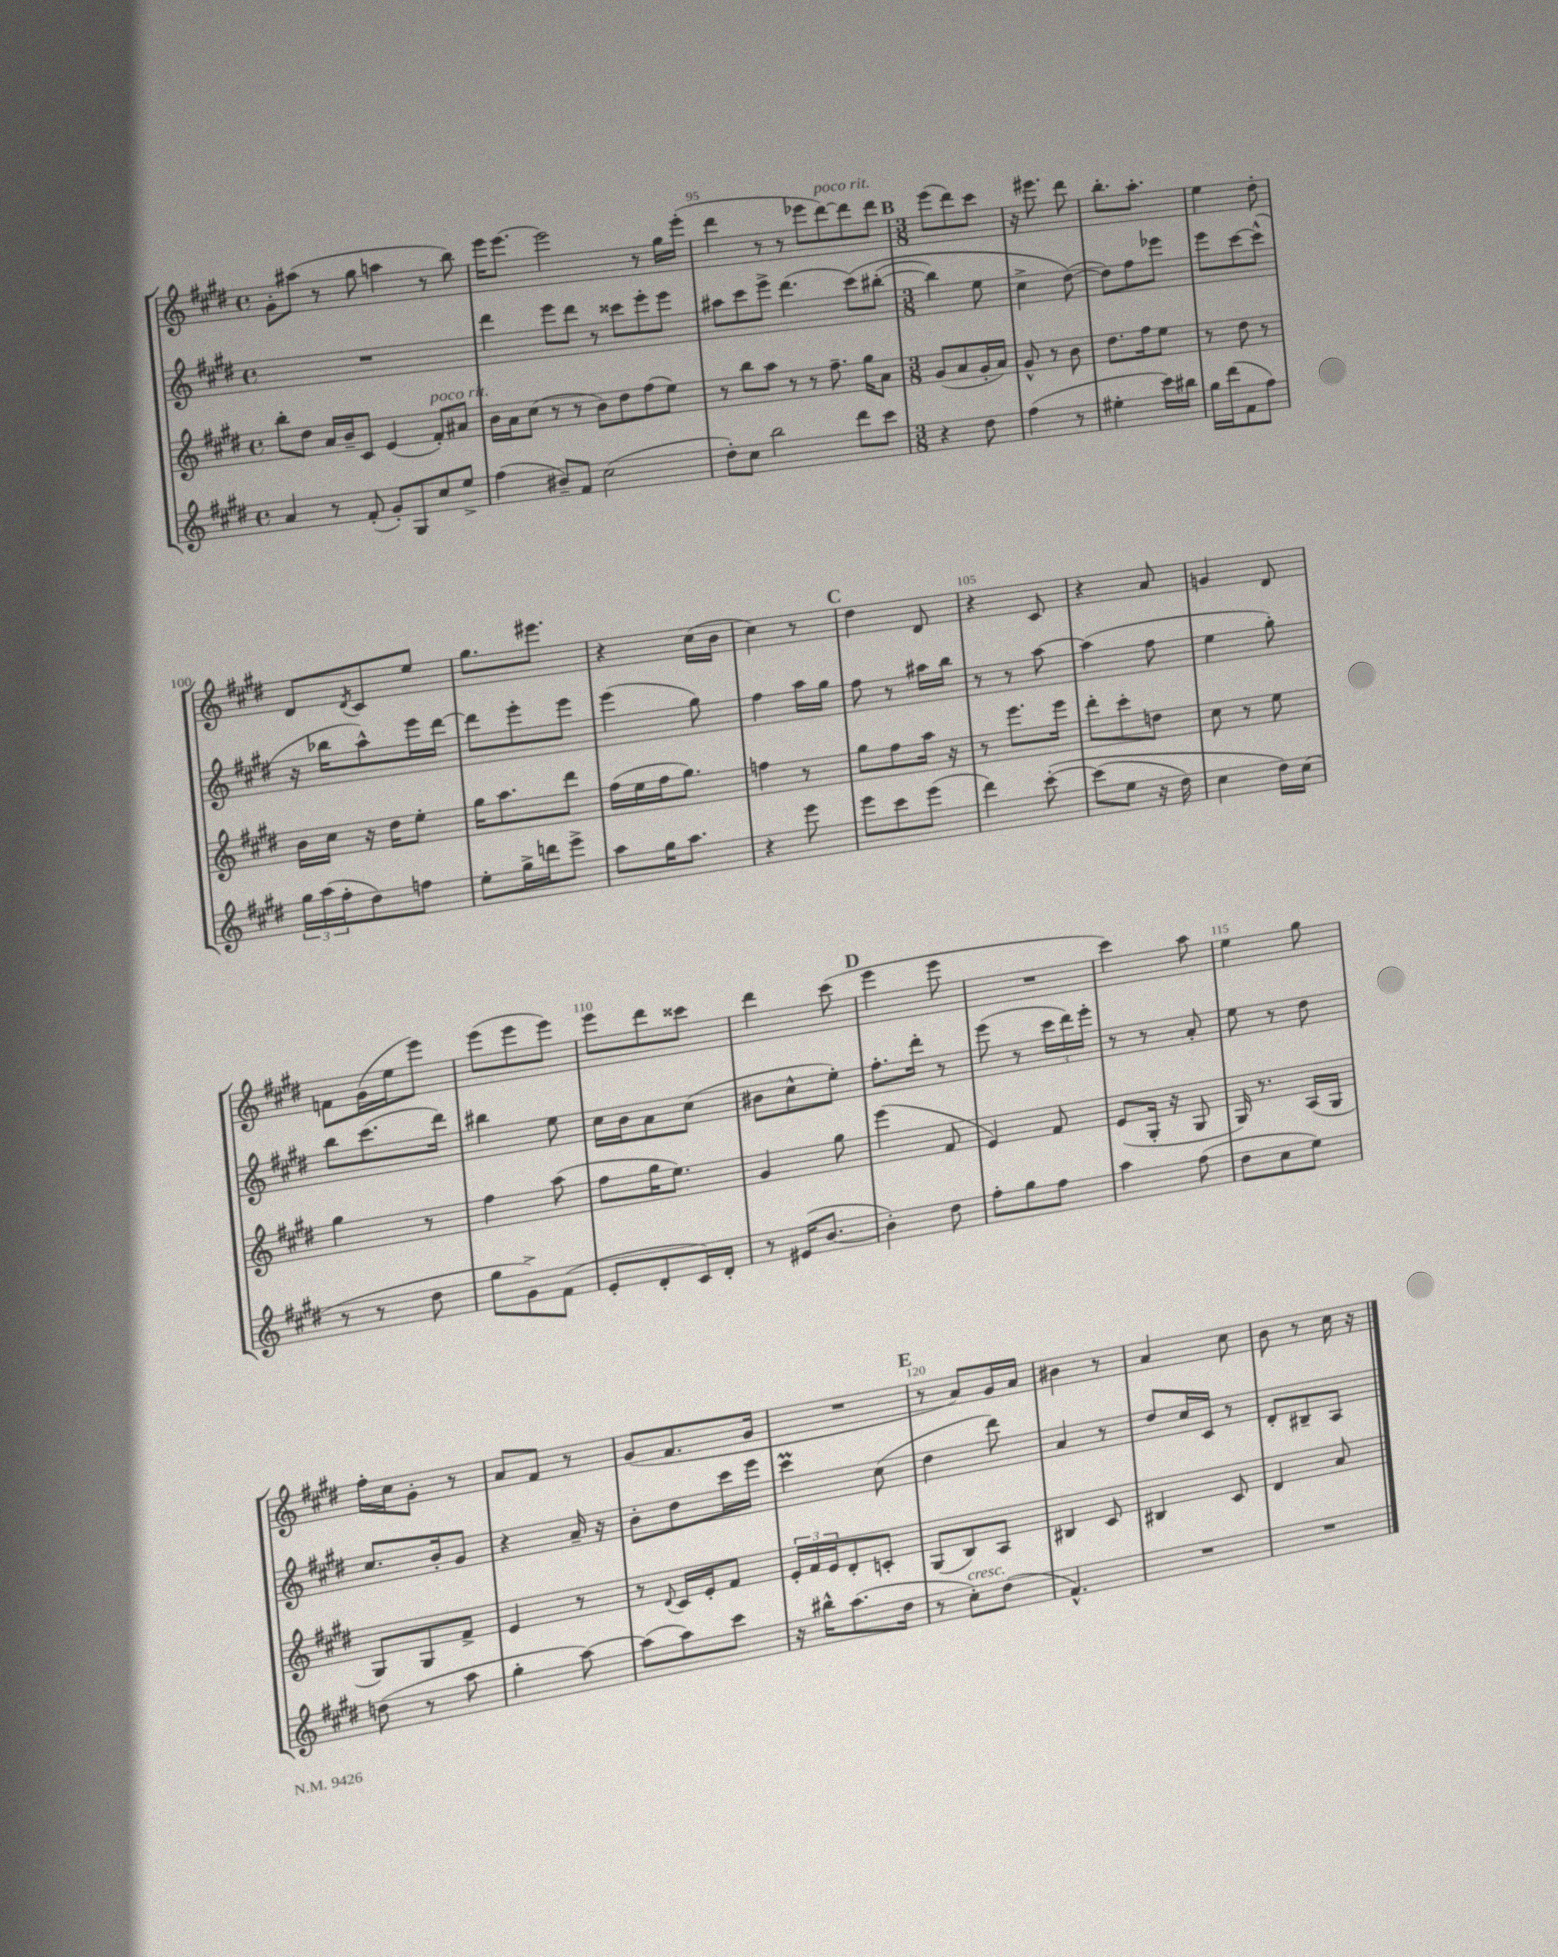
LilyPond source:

<<
\new StaffGroup <<
\new Staff = "s0" {
    \clef treble \key e \major \defaultTimeSignature \time 4/4
    gis'8-. ais''8( r8 gis''8 a''4 r8 b''8) |
    e'''16 e'''8.~ e'''2 r8 gis''16 e'''16-.( |
    dis'''4 r8 r8 ees'''8 dis'''8~^\markup { \italic "poco rit." }) dis'''8 dis'''8 |
    \mark \markup { \bold "B" } \numericTimeSignature \time 3/8 e'''8( dis'''8) cis'''8 |
    r16 eis'''8. dis'''8 |
    b''8.-. a''8.-. |
    e''4 dis''8-. |
    dis'8 \acciaccatura { dis'8 } cis'8 e''8 |
    gis''8. eis'''8. |
    r4 cis''16( b'16 |
    cis''4) r8 |
    \mark \markup { \bold "C" } dis''4 dis'8 |
    r4 cis'8 |
    r4 a'8 |
    g'4 dis'8 |
    f'8 gis'16( e''16 e'''8) |
    e'''8( e'''8 e'''8) |
    e'''8 dis'''8 cisis'''8 |
    dis'''4 cis'''8( |
    \mark \markup { \bold "D" } e'''4 e'''8 |
    R4. |
    cis'''4) a''8 |
    e''4 gis''8 |
    fis''16-. cis''16 gis'8-. r8 |
    a'8 fis'8 r8 |
    gis'8( fis'8. gis'16 |
    R4. |
    \mark \markup { \bold "E" } r8 a'8) gis'16 a'16 |
    bis'4 r8 |
    a'4 cis''8 |
    b'8 r8 cis''16 r16 \bar "|." |
}
\new Staff = "s1" {
    \clef treble \key e \major \defaultTimeSignature \time 4/4
    R1 |
    dis'''4 e'''8 dis'''8 r8 cisis'''8 e'''8-. e'''8 |
    ais''8 cis'''8 e'''8-> dis'''4.( cis'''8)\( bis''8~-.( |
    \mark \markup { \bold "B" } \numericTimeSignature \time 3/8 bis''4) e''8 |
    cis''4-> dis''8~(\) |
    dis''8) fis''8 ees'''8 |
    e'''8 cis'''8~ cis'''8-^( |
    r16 bes''16 a''8-^) e'''16 dis'''16~ |
    dis'''8 e'''8-. e'''8 |
    e'''4( gis''8) |
    fis''4 a''16 gis''16 |
    \mark \markup { \bold "C" } fis''8 r8 ais''16 b''16 |
    r8 r8 a''8~ |
    a''4( fis''8 |
    e''4 gis''8-.) |
    b''8 cis'''8.( dis'''16) |
    bis''4 e''8 |
    cis''16 b'16 a'8 cis''8( |
    bis'8 cis''8-^ e''8-.) |
    \mark \markup { \bold "D" } fis''8.-. dis'''16-. r8 |
    e'''8( r8 \tuplet 3/2 { cis'''16 dis'''16) e'''16-. } |
    r8 r8 a'8-. |
    e''8 r8 dis''8 |
    cis''8. b'16-. gis'8 |
    r4 a'16-- r16 |
    b'8-. dis''8 cis'''16 e'''16 |
    cis'''4\prall cis''8( |
    \mark \markup { \bold "E" } dis''4 dis'''8) |
    a'4 r8 |
    dis''8 cis''16 cis'16 r8 |
    dis'8-. bis8-- a8 \bar "|." |
}
\new Staff = "s2" {
    \clef treble \key e \major \defaultTimeSignature \time 4/4
    b''8-. dis''8 a'16 b'16-- cis'8 e'4( fis'8-.^\markup { \italic "poco rit." }) ais'8 |
    b'16 a'16 cis''8( r8 r8 b'8) dis''8 fis''8( e''8) |
    r8 b''8 a''8 r8 r8 fis''8.-- gis''16 a'8 |
    \mark \markup { \bold "B" } \numericTimeSignature \time 3/8 gis'8( a'8 gis'16-. a'16) |
    gis'8-^ r8 b'8 |
    dis''8. fis''16 e''8 |
    r8 dis''8 r8 |
    b'16 cis''16 r16 dis''16 e''8-. |
    gis''16 a''8. dis'''8 |
    fis''16( e''16 fis''16 gis''8.) |
    f''4 r8 |
    \mark \markup { \bold "C" } gis''8 fis''8 a''16 r16 |
    r8 e'''8. e'''16 |
    dis'''8-. cis'''8-. d''8 |
    cis''8 r8 e''8 |
    gis''4 r8 |
    fis''4 a''8( |
    fis''8 gis''16 e''8.) |
    gis'4 gis''8 |
    \mark \markup { \bold "D" } e'''4( fis'8 |
    e'4) fis'8 |
    e'8( gis16-. r16 gis8 |
    gis16) r8. a16( gis16 |
    gis8) gis8 fis'8-> |
    e'4 r8 |
    r8 \appoggiatura { dis'8 } cis'16 e'16-. fis'8 |
    \tuplet 3/2 { e'16-. fis'16 e'16 } dis'8-. c'8-. |
    \mark \markup { \bold "E" } gis8( b8) a8 |
    bis4 cis'8 |
    bis4 cis'8 |
    dis'4 a'8 \bar "|." |
}
\new Staff = "s3" {
    \clef treble \key e \major \defaultTimeSignature \time 4/4
    a'4 r8 fis'8-.( gis'8-.) gis8 cis''8 e''8-> |
    fis''4( bis'8--) fis'8 cis''2( |
    dis''8-.) cis''8 b''2 dis'''8 cis'''8 |
    \mark \markup { \bold "B" } \numericTimeSignature \time 3/8 r4 dis''8 |
    fis''4( r8 |
    eis''4-. cis'''16) bis''16 |
    gis''16 dis'''16( fis'8 fis''8) |
    \tuplet 3/2 { gis''16 a''16( fis''16-. } dis''8) f''8 |
    e''8-. gis''16-> d'''16 e'''8-> |
    a''8 gis''16 a''8. |
    r4 e'''8 |
    \mark \markup { \bold "C" } e'''8 cis'''8 e'''8( |
    dis'''4) cis'''8~-.\( |
    cis'''8( e''8 r16 dis''16) |
    cis''4 dis''16\) cis''16( |
    r8 r8 dis''8 |
    gis''8 gis'8->) fis'8( |
    e'8-. dis'8-. cis'16) dis'16-. |
    r8 eis'16( b'8.~ |
    \mark \markup { \bold "D" } b'4-.) dis''8 |
    fis''8-. gis''8 fis''8 |
    a''4 fis''8( |
    dis''8 cis''8 e''8) |
    d''8( r8 a''8 |
    gis''4-. a''8~) |
    a''8( a''8) cis'''8 |
    r16 bis''16-^ a''8.( dis''16 |
    \mark \markup { \bold "E" } r8 cis''8-.^\markup { \italic "cresc." }) dis''8( |
    fis'4.-^) |
    R4. |
    R4. \bar "|." |
}
>>
>>
\layout { \context { \Score currentBarNumber = #93 \override BarNumber.break-visibility = ##(#f #t #t) barNumberVisibility = #(every-nth-bar-number-visible 5) } }
